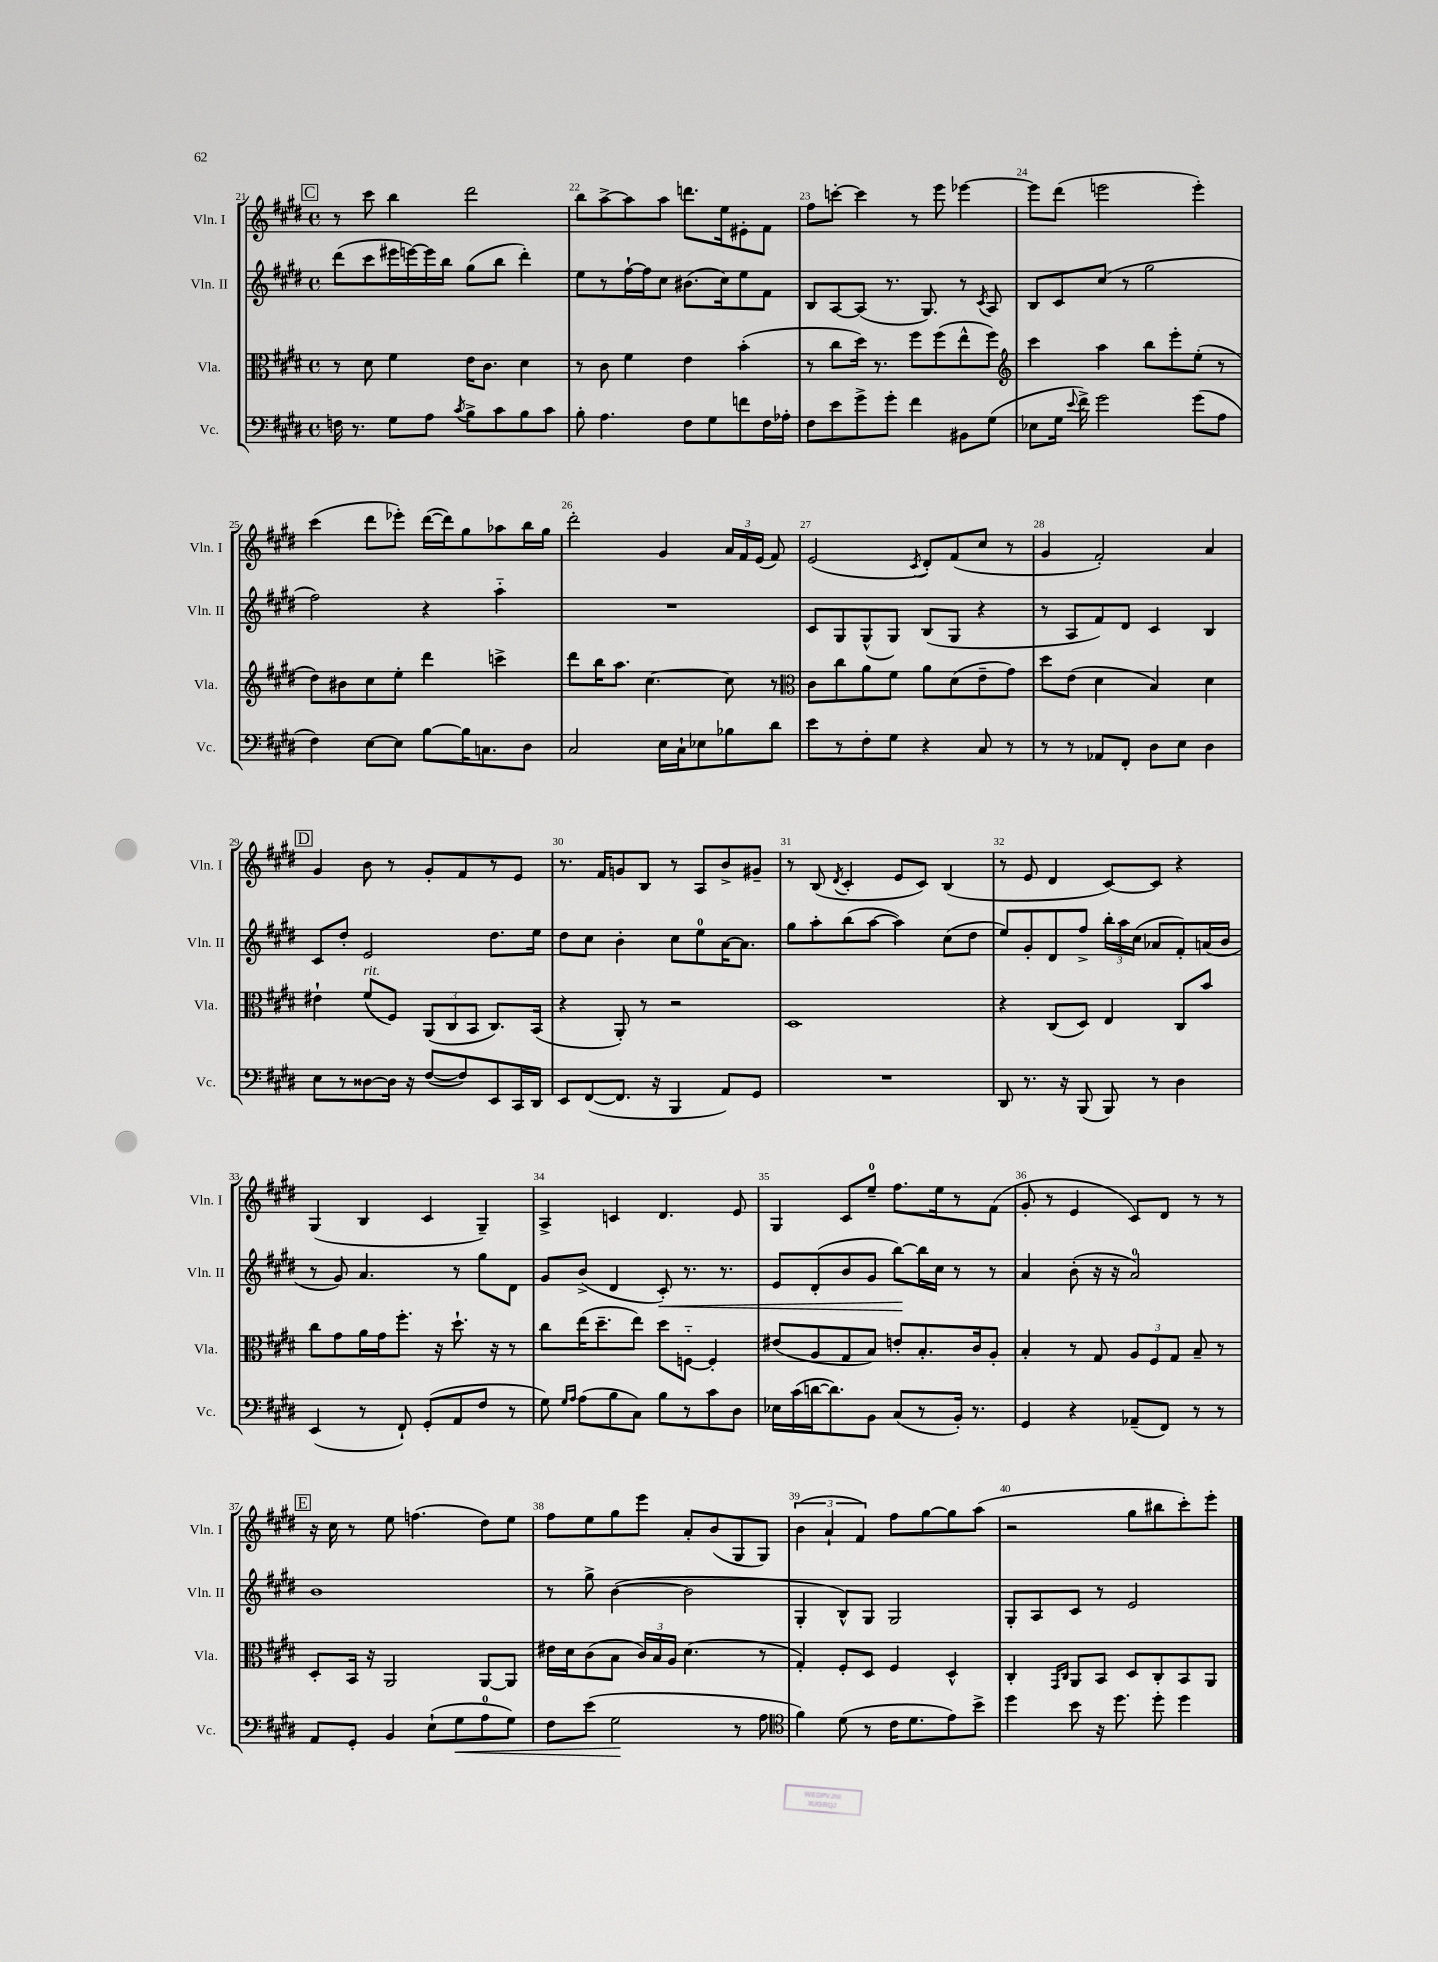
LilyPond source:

<<
\new StaffGroup <<
\new Staff = "s0" \with { instrumentName = "Vln. I" shortInstrumentName = "Vln. I" } {
    \clef treble \key e \major \defaultTimeSignature \time 4/4
    \autoBeamOff \mark \markup { \box "C" } r8 cis'''8 b''4 dis'''2 |
    b''8[ a''8~-> a''8 a''8] d'''8.[ e''16 eis'8-. fis'8] |
    fis''8[ c'''8]~-. c'''4 r8 e'''8 ees'''4~ |
    ees'''8[ dis'''8]( e'''2 e'''4-.) |
    cis'''4( dis'''8[ ees'''8]-.) dis'''16[~( dis'''16) gis''8 aes''8 b''16 gis''16] |
    dis'''2-. gis'4 \tuplet 3/2 { a'16[ fis'16 e'16]( } fis'8) |
    e'2( \acciaccatura { cis'8 } dis'8[-.) fis'8( cis''8] r8 |
    gis'4 fis'2-.) a'4 |
    \mark \markup { \box "D" } gis'4 b'8 r8 gis'8[-. fis'8 r8 e'8] |
    r8. fis'16[ g'8 b8] r8 a8[ b'8-> gis'8]-- |
    r8 b8( \acciaccatura { dis'8 } cis'4-. e'8[ cis'8]) b4( |
    r8 e'8 dis'4 cis'8[~) cis'8] r4 |
    gis4( b4 cis'4 gis4--) |
    a4-> c'4 dis'4. e'8 |
    gis4 cis'8[ e''8]-0-- fis''8.[ e''16 r8 fis'8]( |
    gis'8-. r8 e'4 cis'8[) dis'8] r8 r8 |
    \mark \markup { \box "E" } r16 cis''16 r8 e''8 f''4.( dis''8[) e''8] |
    fis''8[ e''8 gis''8 e'''8] a'8[-. b'8( gis8 gis8]) |
    \tuplet 3/2 { b'4( a'4-! fis'4) } fis''8[ gis''8~ gis''8 a''8]( |
    r2 gis''8[ bis''8 cis'''8-.) e'''8]-. \bar "|." |
}
\new Staff = "s1" \with { instrumentName = "Vln. II" shortInstrumentName = "Vln. II" } {
    \clef treble \key e \major \defaultTimeSignature \time 4/4
    \autoBeamOff \mark \markup { \box "C" } dis'''8[( cis'''8 eis'''16 e'''16~) e'''16 b''16] gis''8[( b''8] dis'''4-.) |
    e''8[ r8 fis''16~-! fis''16 cis''8] bis'8.[( cis''16) e''8 fis'8] |
    b8[ a8~ a8]( r8. gis8.) r8 \acciaccatura { cis'8 } a8 |
    b8[ cis'8 cis''8]( r8 gis''2 |
    fis''2) r4 a''4-_ |
    R1 |
    cis'8[ gis8 gis8-^( gis8]) b8[( gis8] r4 |
    r8 a8[ fis'8) dis'8] cis'4 b4 |
    \mark \markup { \box "D" } cis'8[ dis''8]-. e'2 dis''8.[ e''16] |
    dis''8[ cis''8] b'4-. cis''8[ e''8-0 a'16~ a'8.] |
    gis''8[ a''8-. b''8( a''8]~ a''4) cis''8[( dis''8] |
    e''8[) gis'8-. dis'8 fis''8]-> \tuplet 3/2 { b''16[-. a''16 cis''16]( } aes'8[ fis'8-.) a'16( b'16] |
    r8 gis'8) a'4. r8 gis''8[ dis'8] |
    gis'8[ b'8]->( dis'4 cis'8-.\<) r8. r8. |
    e'8[ dis'8-.( b'8 gis'8] b''8[~\!) b''16 cis''16] r8 r8 |
    a'4 b'8-.( r16 r16 a'2-0) |
    \mark \markup { \box "E" } b'1 |
    r8 gis''8-> b'4~( b'2 |
    gis4-. b8[-^) gis8] gis2 |
    gis8[-. a8 cis'8] r8 e'2 \bar "|." |
}
\new Staff = "s2" \with { instrumentName = "Vla." shortInstrumentName = "Vla." } {
    \clef alto \key e \major \defaultTimeSignature \time 4/4
    \autoBeamOff \mark \markup { \box "C" } r8 dis'8 fis'4 e'16[ cis'8.] dis'4 |
    r8 cis'8 fis'4 e'4 b'4-.( |
    r8 cis''8[ dis''16]) r8. fis''8[ fis''8( e''8-^ fis''8]) |
    \clef treble cis'''4 a''4 b''8[ e'''8-. e''8]-.( r8 |
    dis''8[) bis'8 cis''8 e''8]-. dis'''4 c'''4-> |
    dis'''8[ b''16 a''8.] cis''4.~ cis''8 r8 |
    \clef alto cis'8[ cis''8 a'8 fis'8] a'8[ dis'8( e'8-- gis'8]) |
    dis''8[ e'8]( dis'4 b4) dis'4 |
    \mark \markup { \box "D" } eis'4-! fis'8[^\markup { \italic "rit." }( fis8]) \tuplet 3/2 { a,8[( cis8 b,8] } cis8.[) b,16]( |
    r4 a,8-.) r8 r2 |
    dis1 |
    r4 cis8[( dis8]) e4 cis8[ b'8] |
    cis''8[ gis'8 a'16 gis'16 fis''8.]-. r16 dis''8.-! r16 r8 |
    cis''8[ e''16( dis''8.-- e''8]) dis''8[ f8]~-_ f4-. |
    eis'8[( a8 gis8 b8]) e'8[-. b8.-. cis'16 a8]-. |
    b4-. r8 gis8 \tuplet 3/2 { a8[ fis8 gis8] } b8-- r8 |
    \mark \markup { \box "E" } dis8[-. b,16] r16 a,2 a,8[~ a,8] |
    eis'16[ dis'16 cis'8( b8] \tuplet 3/2 { cis'16[) b16 a16] } dis'4.( r8 |
    gis4-.) fis8[-. dis8] fis4 dis4-^ |
    cis4-. \grace { gis,16[ cis16] } a,8[ b,8] dis8[ cis8-. b,8 a,8] \bar "|." |
}
\new Staff = "s3" \with { instrumentName = "Vc." shortInstrumentName = "Vc." } {
    \clef bass \key e \major \defaultTimeSignature \time 4/4
    \autoBeamOff \mark \markup { \box "C" } f16 r8. gis8[ a8] \acciaccatura { cis'8 } b8[-> cis'8 b8 cis'8] |
    b8-. a4. fis8[ gis8 f'8 fis16 aes16]-. |
    fis8[ e'8 gis'8-> gis'8]-. fis'4 bis,8[ gis8]( |
    ees8[ gis16] \appoggiatura { e'8 } fis'16->) gis'2 gis'8[( a8] |
    fis4) e8[~ e8] b8[~ b16 c8. dis8] |
    cis2 e16[ cis16-! ees8 bes8 dis'8] |
    e'8[ r8 fis8-. gis8] r4 cis8 r8 |
    r8 r8 aes,8[ fis,8]-. dis8[ e8] dis4 |
    \mark \markup { \box "D" } e8[ r8 disis8~ disis16] r16 fis8[~( fis8) e,8 cis,16 dis,16] |
    e,8[ fis,8~( fis,8.] r16 b,,4 a,8[) gis,8] |
    R1 |
    dis,8 r8. r16 b,,8( b,,8) r8 dis4 |
    e,4( r8 fis,8-!) gis,8[-.( a,8 fis8] r8 |
    gis8) \grace { gis16[ a16] } a8[( b8 cis8]) b8[ r8 cis'8 dis8] |
    ees16[ cis'16( d'16~ d'8.) b,8] cis8[( r8 b,16]-.) r8. |
    gis,4 r4 aes,8[--( fis,8]) r8 r8 |
    \mark \markup { \box "E" } a,8[ gis,8]-. b,4 e8[-!( gis8\< a8-0 gis8]) |
    fis8[ e'8]( gis2\! r8 a8 |
    \clef tenor fis'4) dis'8( r8 cis'16[ dis'8. e'8) b'8]-> |
    dis''4 b'8 r16 dis''8. dis''8-. dis''4 \bar "|." |
}
>>
>>
\layout { \context { \Score currentBarNumber = #21 \override BarNumber.break-visibility = ##(#f #t #t) barNumberVisibility = #all-bar-numbers-visible } }
